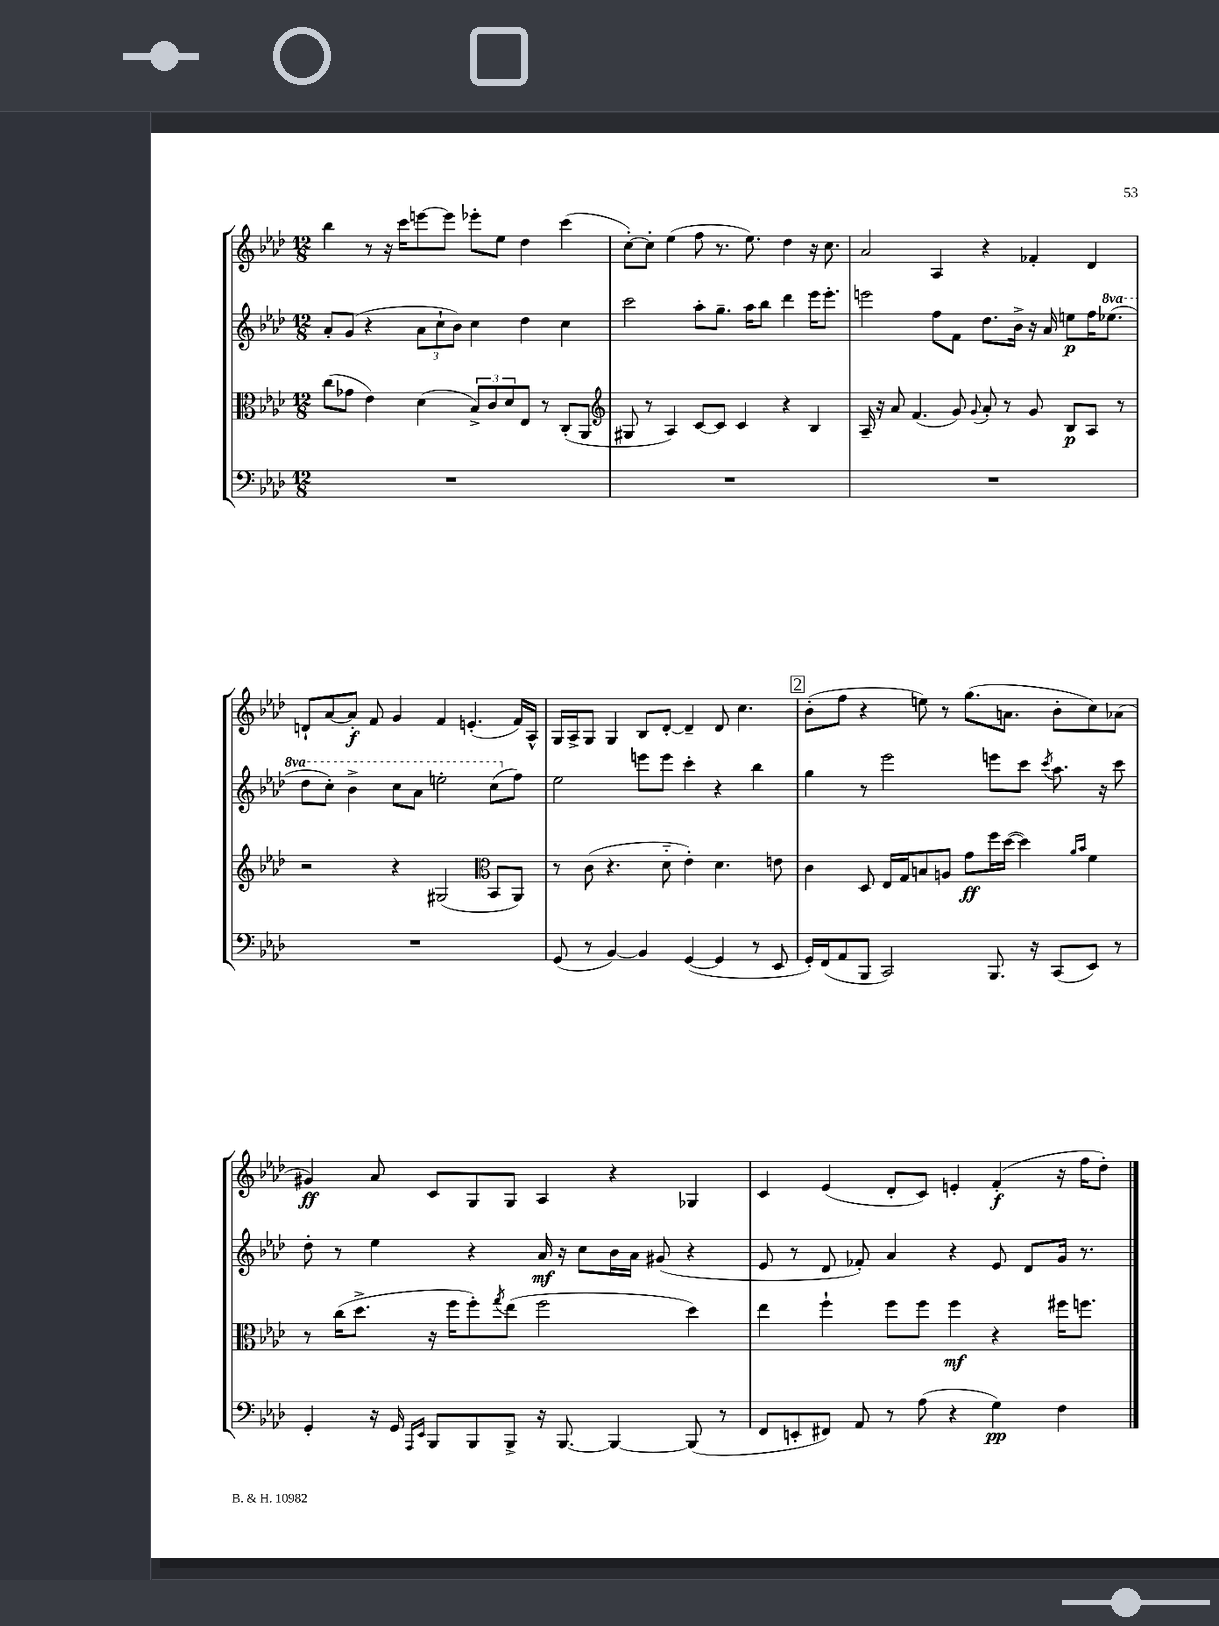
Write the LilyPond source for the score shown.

<<
\new StaffGroup <<
\new Staff = "s0" {
    \clef treble \key aes \major \numericTimeSignature \time 12/8
    bes''4 r8 r16 c'''16 e'''8~ e'''8 ees'''8-. ees''8 des''4 c'''4( |
    c''8~-.) c''8-. ees''4( f''8 r8. ees''8.) des''4 r16 c''8. |
    aes'2 aes4 r4 fes'4-. des'4 |
    d'8-! aes'8~ aes'8-.\f f'8 g'4 f'4 e'4.-.( f'16) aes16-^ |
    g16 aes16-> g8 g4 bes8 des'8~-. des'4-- des'8 c''4. |
    \mark \markup { \box "2" } bes'8-.( f''8 r4 e''8) r8 g''8.( a'8. bes'8-. c''8) aes'8( |
    gis'4\ff) aes'8 c'8 g8 g8 aes4 r4 ges4 |
    c'4 ees'4( des'8-. c'8) e'4-. f'4-.\f( r16 f''16 des''8-.) \bar "|." |
}
\new Staff = "s1" {
    \clef treble \key aes \major \numericTimeSignature \time 12/8 \set Staff.ottavationMarkups = #ottavation-simple-ordinals
    aes'8-. g'8( r4 \tuplet 3/2 { aes'8 c''8-! bes'8) } c''4 des''4 c''4 |
    c'''2 aes''8-. g''8.-- aes''16 bes''8 des'''4 ees'''16 ees'''8.-. |
    e'''2 f''8 f'8 des''8. bes'16-> r16 aes'16 e''8\p f''16 \ottava #1 ees'''8.( |
    des'''8 c'''8-.) bes''4-> c'''8 aes''8 e'''2-. c'''8( \ottava #0 f''8) |
    ees''2 e'''8 e'''8 c'''4-. r4 bes''4 |
    \mark \markup { \box "2" } g''4 r8 ees'''2 e'''8 c'''8 \acciaccatura { c'''8 } aes''8. r16 c'''8 |
    des''8-. r8 ees''4 r4 aes'16\mf r16 c''8 bes'16 aes'16 gis'8( r4 |
    ees'8 r8 des'8 fes'8-.) aes'4 r4 ees'8 des'8 g'16 r8. \bar "|." |
}
\new Staff = "s2" {
    \clef alto \key aes \major \numericTimeSignature \time 12/8
    c''8( ges'8 ees'4) des'4( \tuplet 3/2 { bes8->) c'8 des'8 } ees8 r8 c8-.( aes,8 |
    \clef treble gis8 r8 aes4) c'8~ c'8 c'4 r4 bes4 |
    aes16-- r16 aes'8 f'4.( g'8) \appoggiatura { g'8 } aes'8-. r8 g'8 bes8\p aes8 r8 |
    r2 r4 gis2( \clef alto bes,8 aes,8) |
    r8 c'8( r4. des'8-_ ees'4-.) des'4. e'8 |
    \mark \markup { \box "2" } c'4 des8 ees16 g16 b8 a8 g'8\ff f''16 des''16~( des''4) \grace { aes'16 bes'16 } f'4 |
    r8 c''16( des''8.-> r16 f''16 f''8-.) \acciaccatura { g''8 } ees''8( f''2 des''4) |
    ees''4 f''4-! f''8 f''8 f''4\mf r4 fis''16 f''8. \bar "|." |
}
\new Staff = "s3" {
    \clef bass \key aes \major \numericTimeSignature \time 12/8
    R1. |
    R1. |
    R1. |
    R1. |
    g,8( r8 bes,4~) bes,4 g,4~( g,4 r8 ees,8 |
    \mark \markup { \box "2" } g,16-.) f,16( aes,8 bes,,8 c,2) bes,,8. r16 c,8( ees,8) r8 |
    g,4-. r16 g,16 \grace { aes,,16 ees,16 } bes,,8 bes,,8 bes,,8-> r16 bes,,8.~ bes,,4~ bes,,8( r8 |
    f,8 e,8-. fis,8) aes,8 r8 aes8( r4 g4\pp) f4 \bar "|." |
}
>>
>>
\layout { \context { \Score \remove "Bar_number_engraver" } }
